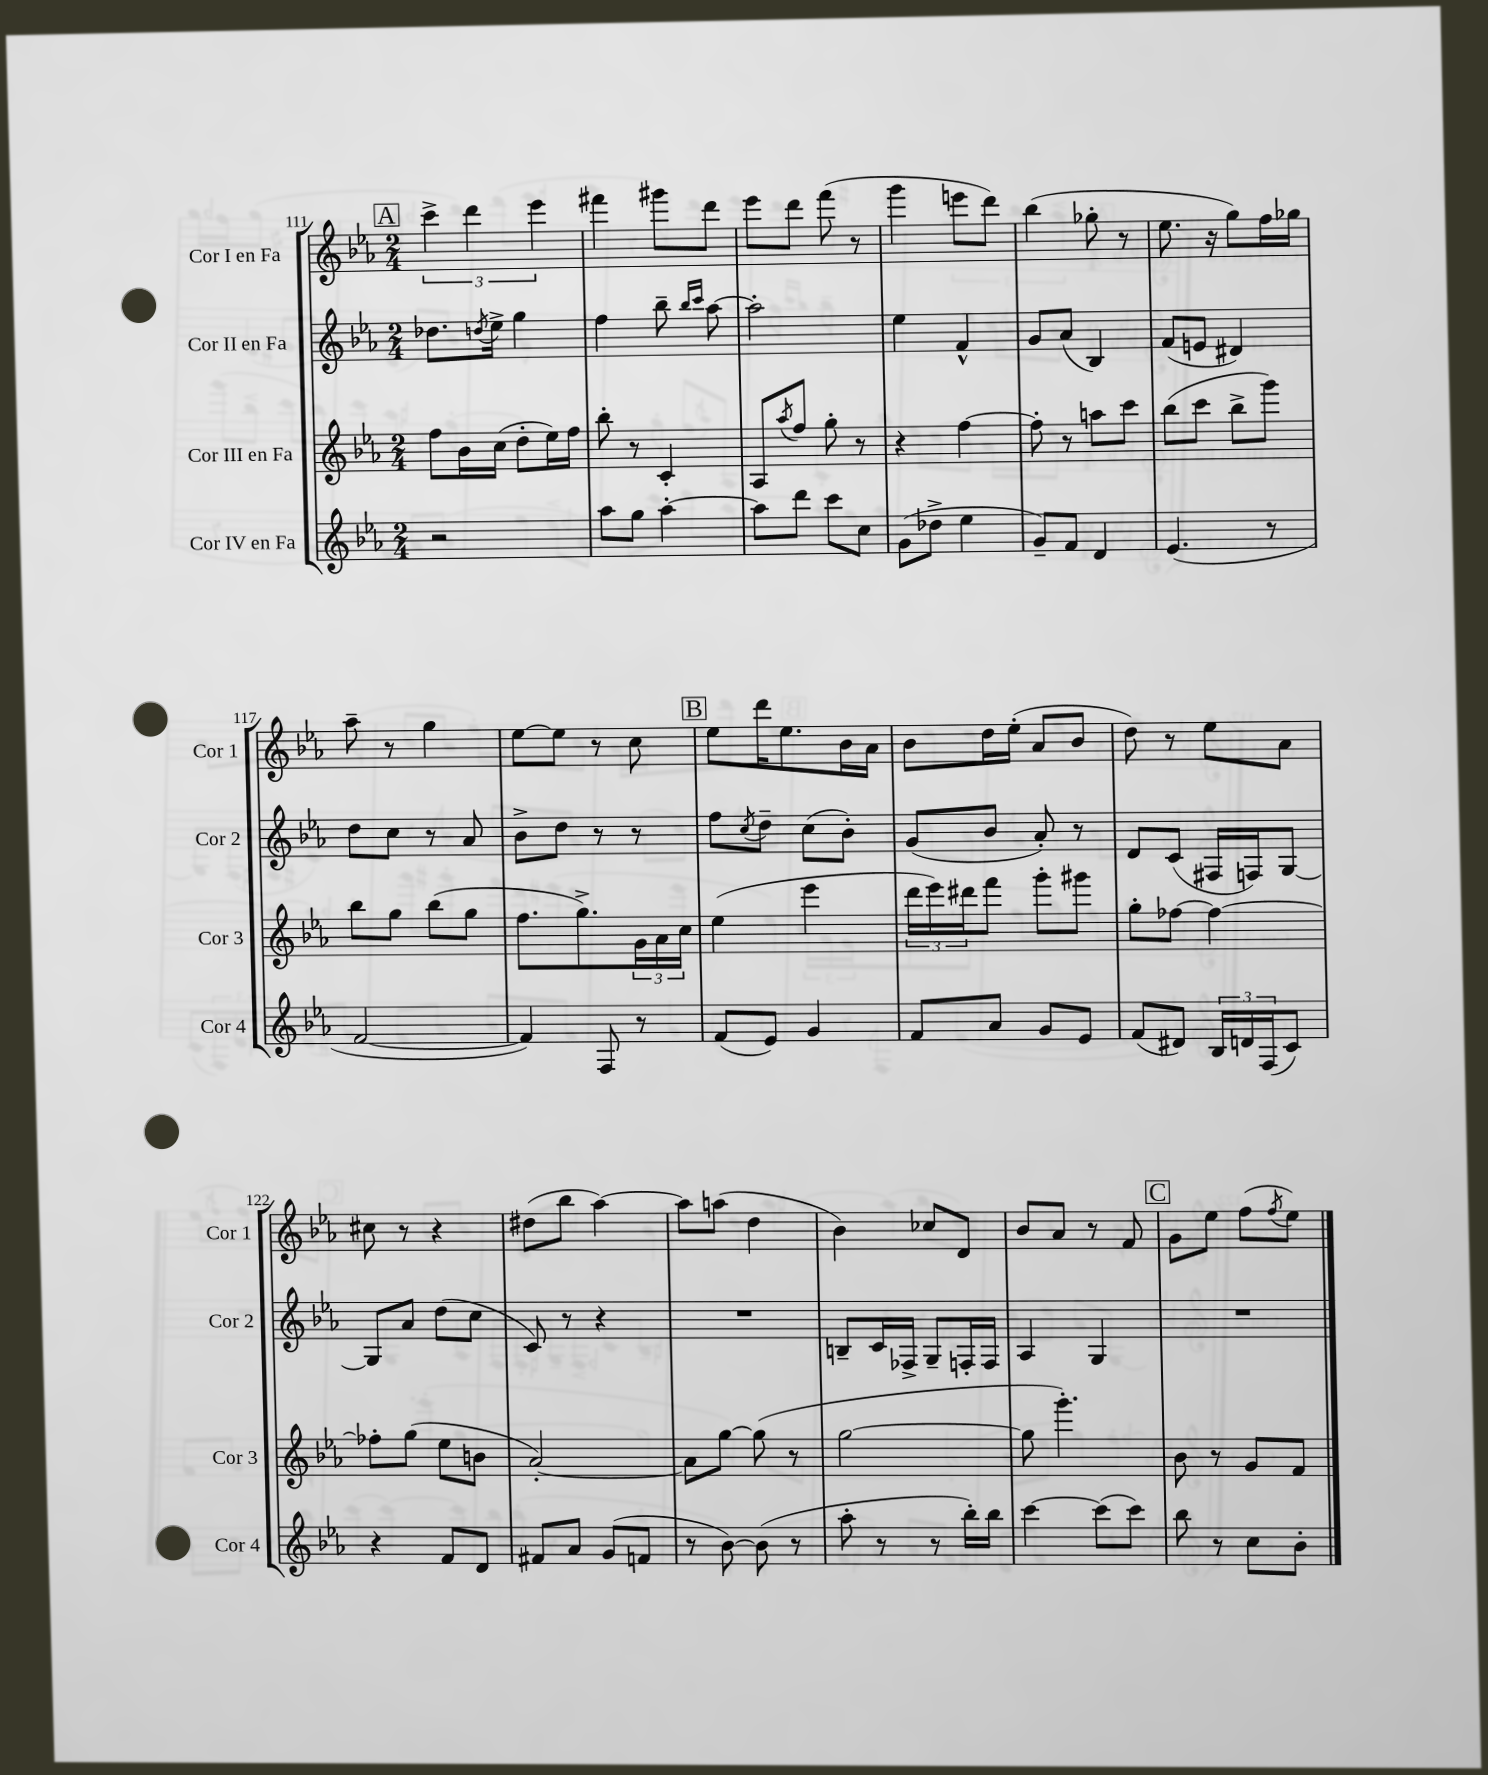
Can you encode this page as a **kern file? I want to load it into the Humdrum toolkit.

**kern	**kern	**kern	**kern
*staff4	*staff3	*staff2	*staff1
*clefG2	*clefG2	*clefG2	*clefG2
*k[b-e-a-]	*k[b-e-a-]	*k[b-e-a-]	*k[b-e-a-]
*M2/4	*M2/4	*M2/4	*M2/4
2r	8ff	8.dd-	6ccc^
.	16b-	.	.
.	.	.	6ddd
.	.	8qdd	.
.	(16cc	16ee-^	.
.	8dd'	4gg	.
.	.	.	6eee-
.	16ee-)	.	.
.	16ff	.	.
=	=	=	=
8aa-	8bb-'	4ff	4fff#
8gg	8r	.	.
[4aa-'	4c'	8bb-~	8ggg#
.	.	16qqbb-	.
.	.	16qqccc	.
.	.	[8aa-	8ddd
=	=	=	=
8aa-]	8A-	2aa-']	8eee-
.	8qaa-	.	.
8ddd	8ff	.	8ddd
8ccc	8gg'	.	(8fff
8cc	8r	.	8r
=	=	=	=
(8g	4r	4ee-	4ggg
8dd-^	.	.	.
4ee-	[4ff	4f^^	8eee
.	.	.	8ddd)
=	=	=	=
8g~)	8ff']	8g	(4bb-
8f	8r	(8a-	.
4d	8aa	4B-)	8gg-'
.	8ccc	.	8r
=	=	=	=
(4.e-	(8bb-	(8f	8.ee-
.	8ccc	8e	.
.	.	.	16r
.	8bb-^	4d#)	8gg)
8r	8ggg)	.	16ff
.	.	.	16gg-
=	=	=	=
[2f	8bb-	8dd	8aa-~
.	8gg	8cc	8r
.	(8bb-	8r	4gg
.	8gg	8a-	.
=	=	=	=
4f])	8.ff	8b-^	[8ee-
.	.	8dd	8ee-]
.	8.gg^)	.	.
8F	.	8r	8r
8r	24g	8r	8cc
.	24a-	.	.
.	24cc	.	.
=	=	=	=
(8f	(4ee-	8ff	8ee-
.	.	8qcc	.
8e-)	.	8dd~	16ddd
.	.	.	8.ee-
4g	4eee-	(8cc	.
.	.	8b-')	16b-
.	.	.	16a-
=	=	=	=
8f	24ddd	(8g	8b-
.	24eee-)	.	.
.	24ddd#	.	.
8a-	8fff	8b-	16dd
.	.	.	(16ee-'
8g	8ggg'	8a-')	8a-
8e-	8ggg#	8r	8b-
=	=	=	=
(8f	8gg'	8d	8dd)
8d#)	[8ff-	(8c	8r
24B-	4ff-_	16F#	8ee-
24d	.	.	.
.	.	16F)	.
(24F	.	.	.
8c)	.	[8G	8a-
=	=	=	=
4r	8ff-']	8G]	8cc#
.	(8gg	8a-	8r
8f	8ee-	(8dd	4r
8d	8b	8cc	.
=	=	=	=
8f#	[2a-')	8c)	(8dd#
8a-	.	8r	8bb-
(8g	.	4r	[4aa-)
8f	.	.	.
=	=	=	=
8r	8a-]	2r	8aa-]
[8b-)	[8gg	.	(8aa
(8b-]	(8gg]	.	4dd
8r	8r	.	.
=	=	=	=
8aa-'	[2gg	8B~	4b-)
8r	.	16c	.
.	.	16F-^	.
8r	.	8G~	8cc-
16bb-')	.	16F'	8d
16bb-	.	16F	.
=	=	=	=
[4ccc	8gg]	4A-	8b-
.	4.ggg')	.	8a-
(8ccc]	.	4G	8r
8ccc)	.	.	8f
=	=	=	=
8bb-	8b-	2r	8g
8r	8r	.	8ee-
8cc	8g	.	(8ff
.	.	.	8qff
8b-'	8f	.	8ee-)
==	==	==	==
*-	*-	*-	*-
